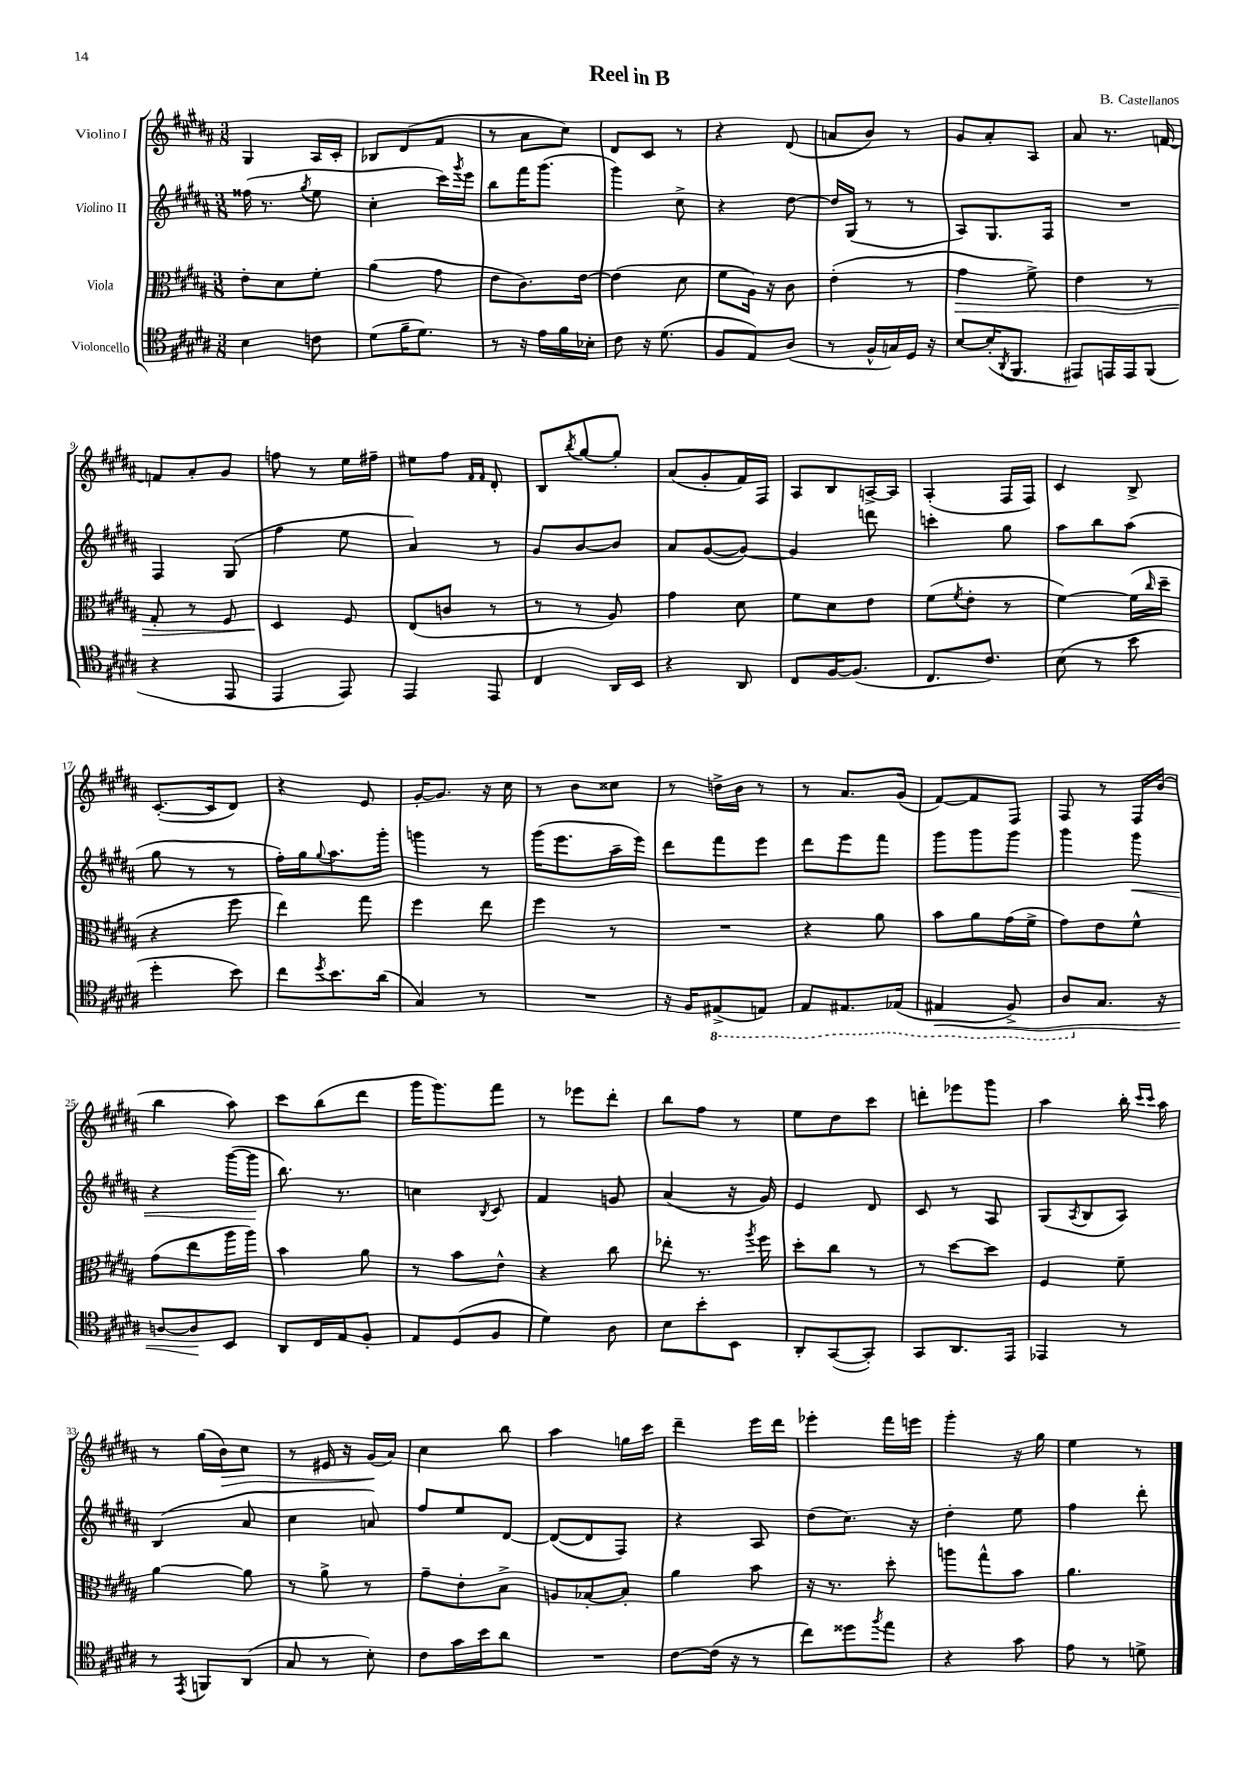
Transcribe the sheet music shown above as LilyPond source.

\header { title = "Reel in B" composer = "B. Castellanos" }
<<
\new StaffGroup <<
\new Staff = "s0" \with { instrumentName = "Violino I" } {
    \clef treble \key b \major \numericTimeSignature \time 3/8
    gis4 ais16 cis'16-. |
    bes8 dis'8( fis'8 |
    r8 ais'8 cis''8) |
    dis'8 cis'8 r8 |
    r4 dis'8( |
    a'8 b'8) r8 |
    gis'8 ais'8-. ais8 |
    ais'8 r8. f'16~ |
    f'8 ais'8-. gis'8 |
    f''8 r8 e''16 fis''16-- |
    eis''8 fis''8 \grace { fis'16 fis'16 } dis'8-. |
    b8 \acciaccatura { b''8 } gis''8~ gis''8-. |
    ais'8( gis'8-. fis'16) fis16 |
    ais8 b8 a16~-> a16 |
    ais4-.( fis16 fis16) |
    cis'4 b8-> |
    cis'8.~-.( cis'16 dis'8) |
    r4 e'8 |
    gis'16~-. gis'8. r16 cis''16 |
    r8 b'8 cisis''8 |
    r8 d''16-> b'16 r8 |
    r8 ais'8. gis'16( |
    fis'8~) fis'8 fis8 |
    fis8 r8 fis16 b'16( |
    b''4 ais''8) |
    cis'''8 b''8( dis'''8 |
    gis'''16 gis'''8.) fis'''8 |
    r8 ees'''8 dis'''8-. |
    b''8 fis''8 r8 |
    e''8 dis''8 cis'''8 |
    d'''8-. ees'''8 gis'''8 |
    ais''4 b''16-. \grace { cis'''16 cis'''16 } ais''16 |
    r8 gis''16( b'16\>) cis''8 |
    r8 eis'16 r16 gis'16\!( ais'16) |
    cis''4 b''8 |
    ais''4 g''16 cis'''16 |
    dis'''4-- e'''16 dis'''16 |
    ees'''4-. fis'''16 e'''16 |
    gis'''4-. r16 gis''16 |
    e''4 r8 \bar "|." |
}
\new Staff = "s1" \with { instrumentName = "Violino II" } {
    \clef treble \key b \major \numericTimeSignature \time 3/8
    fisis''16( r8. \acciaccatura { gis''8 } e''8 |
    cis''4-. cis'''16) \acciaccatura { gis'''8 } e'''16 |
    b''8 fis'''16 gis'''8.( |
    gis'''4) cis''8-> |
    r4 dis''8~ |
    dis''16 gis16( r8 r8 |
    ais8) gis8. fis16 |
    R4. |
    fis4 gis8( |
    fis''4 e''8 |
    ais'4) r8 |
    gis'8 b'8~ b'8 |
    ais'8 gis'8~( gis'8~) |
    gis'4 d'''8 |
    c'''4-. gis''8 |
    ais''8 b''8 ais''8( |
    gis''8 r8 r8 |
    fis''16-.) gis''16 \appoggiatura { gis''8 } ais''8. gis'''16-. |
    g'''4 r8 |
    gis'''16( e'''8. ais''16-- e'''16) |
    dis'''8 fis'''8 e'''8 |
    dis'''8 e'''8 fis'''8 |
    gis'''8 gis'''8 gis'''8 |
    gis'''4 gis'''8\< |
    r4 gis'''16~( gis'''16\! |
    b''8.) r8. |
    c''4 \acciaccatura { b8 } cis'8 |
    fis'4 g'8 |
    ais'4( r16 gis'16) |
    e'4 dis'8 |
    cis'8 r8 ais8 |
    gis8( \acciaccatura { ais8 } b8 ais8) |
    b4( ais'8 |
    cis''4 a'8) |
    fis''8 e''8 dis'8~ |
    dis'8~( dis'8 fis8) |
    r4 ais8 |
    dis''8( cis''8.) r16 |
    dis''4-. e''8 |
    fis''4 dis'''8-. \bar "|." |
}
\new Staff = "s2" \with { instrumentName = "Viola" } {
    \clef alto \key b \major \numericTimeSignature \time 3/8
    e'8-. dis'8 fis'8-. |
    ais'4( gis'8 |
    e'8 cis'8.) e'16~ |
    e'4( dis'8 |
    fis'8 ais16) r16 cis'8 |
    e'4-.( r8 |
    gis'4\> fis'8->) |
    e'4 r8 |
    gis8-. r8 fis8 |
    dis4\! fis8 |
    e8( c'8 r8 |
    r8 r8 ais8) |
    gis'4 dis'8 |
    fis'8 dis'8 e'8 |
    fis'8( \acciaccatura { fis'8 } e'8-. r8 |
    fis'4~) fis'16( \grace { cis''16 } dis''16-- |
    r4 fis''8 |
    e''4) gis''8 |
    fis''4 e''8 |
    fis''4 r8 |
    R4. |
    r4 ais'8 |
    b'8 ais'8 gis'16( fis'16-> |
    gis'8) e'8 fis'8-^ |
    gis'8( e''8 ais''16 ais''16) |
    b'4 ais'8 |
    r8 b'8 e'8-^ |
    r4 cis''8 |
    ees''8-. r8. \acciaccatura { ais''8 } fis''16 |
    dis''8-. cis''8 r8 |
    r8 dis''8~ dis''8 |
    fis4 fis'8-- |
    ais'4~ ais'8 |
    r8 ais'8-> r8 |
    gis'8-- e'8-. b8-> |
    a8 bes8~-. bes8-. |
    ais'4 b'8 |
    r16 r8. dis''8-. |
    a''8 gis''8-^ b'8 |
    ais'4. \bar "|." |
}
\new Staff = "s3" \with { instrumentName = "Violoncello" } {
    \clef tenor \key b \major \numericTimeSignature \time 3/8
    b4 c'8 |
    dis'8( fis'16-- dis'8.) |
    r8 r16 e'16 fis'16 bes16-. |
    cis'8 r16 dis'8.( |
    fis8 e8) ais8( |
    r8 fis16-^ g16) dis16 r16 |
    b8~ b16-.( \acciaccatura { ais,8 } fis,8. |
    eis,8) e,16 e,16 fis,8( |
    r4 e,8 |
    e,4 e,8) |
    e,4 e,8 |
    cis4 ais,16 b,16 |
    r4 ais,8 |
    cis8 fis16~ fis8.( |
    cis8. cis'8.) |
    b8( r8 b'8 |
    dis''4-. b'8) |
    cis''8 \acciaccatura { dis''8 } b'8. ais'16( |
    gis4) r8 |
    R4. |
    r16 fis16 \ottava #-1 eis,8->( e,8) |
    e,8 eis,8. ees,16( |
    eis,4\< fis,8->) |
    ais,8 \ottava #0 gis8. r16 |
    a8~ a8\! b,8 |
    ais,8 cis16 e16 fis8-. |
    e8 dis8( fis8 |
    dis'4) ais8 |
    b8 b'8-. b,8 |
    ais,8-. gis,8~( gis,8-.) |
    gis,8 ais,8. e,16 |
    ees,4 r8 |
    r8 \acciaccatura { e,8 } f,8 ais,8( |
    gis8 r8 b8-.) |
    cis'8 gis'16 b'16 ais'8 |
    R4. |
    cis'8~ cis'16( r16 r8 |
    cis''8) disis''8 \acciaccatura { fis''8 } e''8 |
    r4 gis'8 |
    e'8 r8 d'8-> \bar "|." |
}
>>
>>
